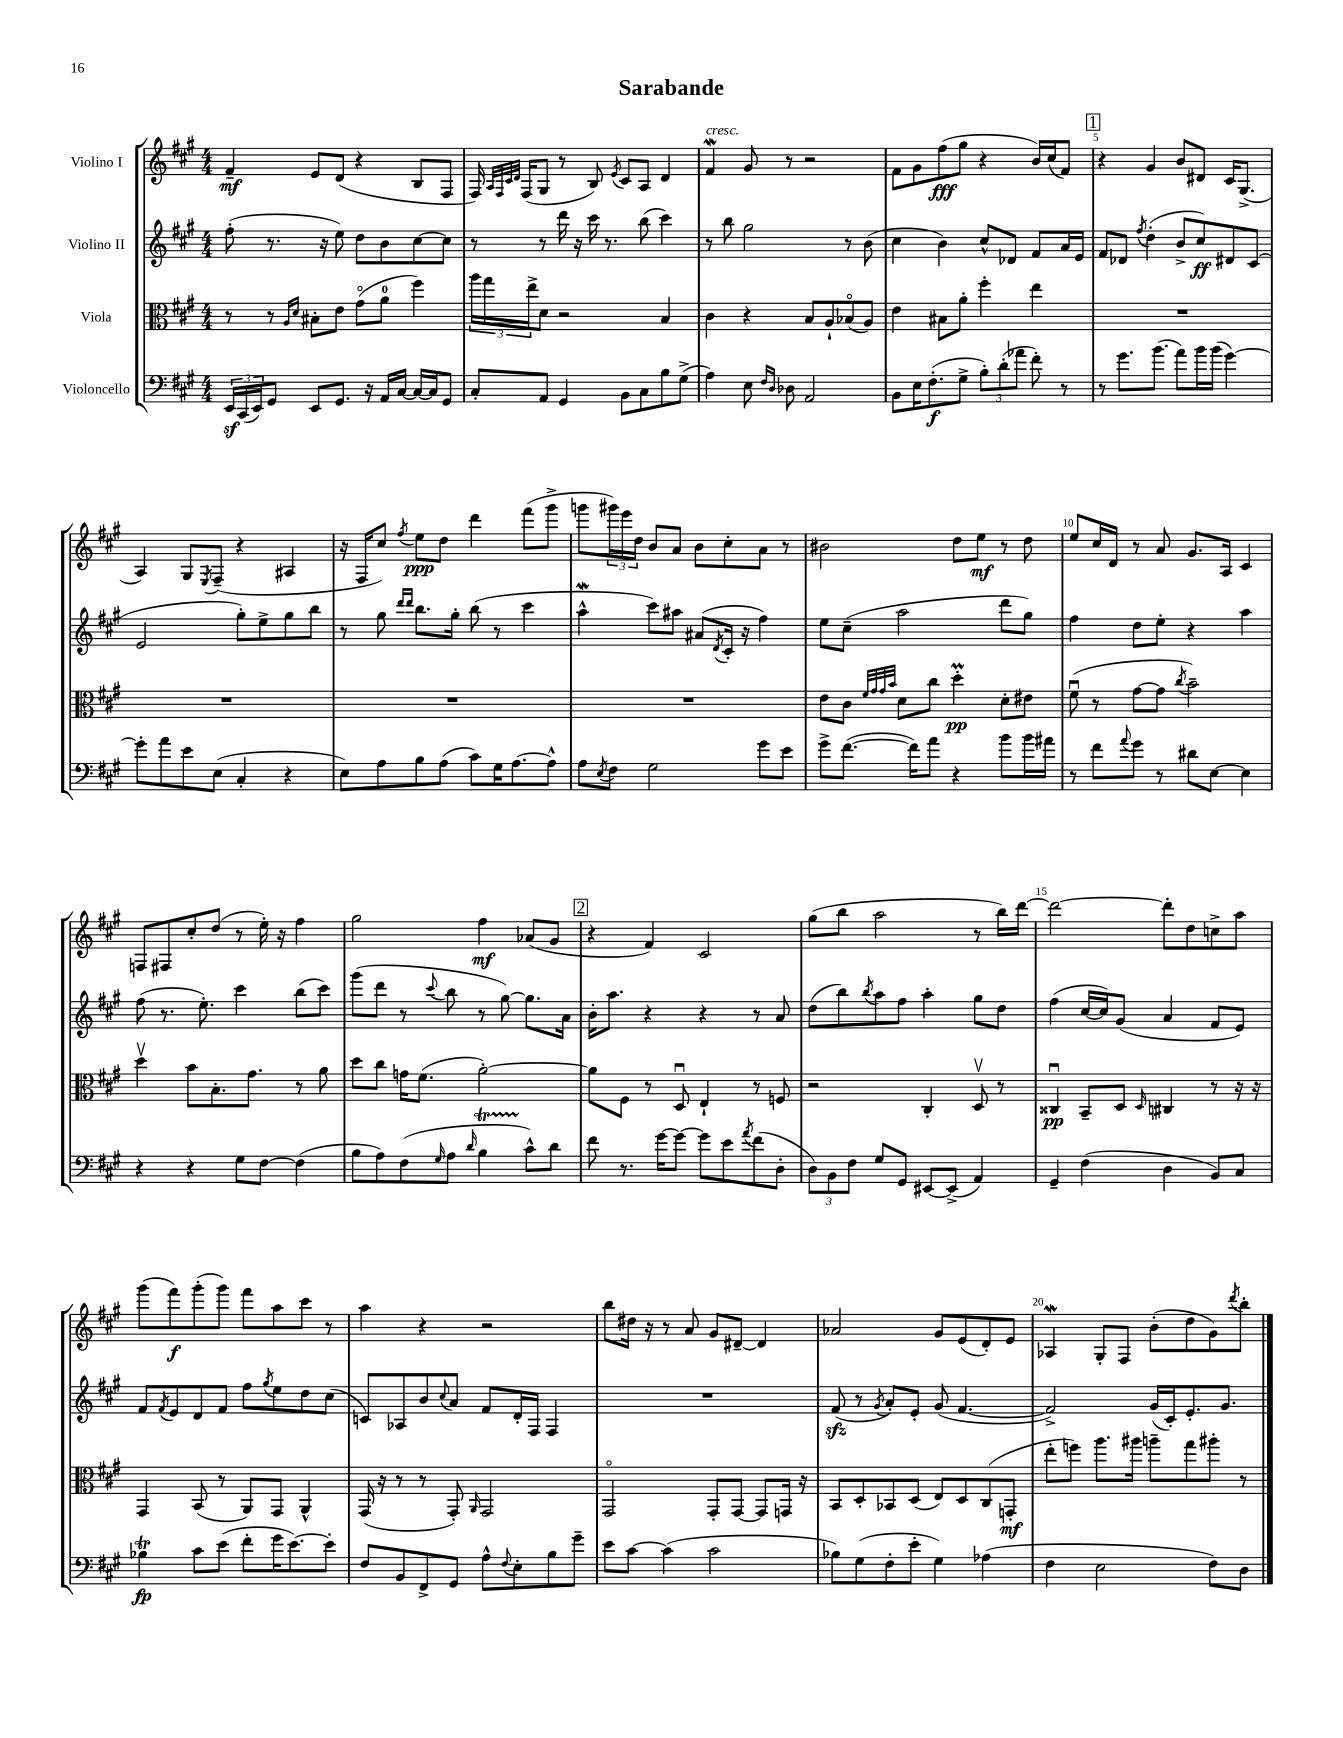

**kern	**kern	**kern	**kern
*staff4	*staff3	*staff2	*staff1
*clefF4	*clefC3	*clefG2	*clefG2
*k[f#c#g#]	*k[f#c#g#]	*k[f#c#g#]	*k[f#c#g#]
*M4/4	*M4/4	*M4/4	*M4/4
24EE	8r	(8ff#'	4f#~
(24CC#	.	.	.
24EE)	.	.	.
8GG#	8r	8.r	.
.	16qqA	.	.
.	16qqd	.	.
8EE	8B#'	.	8e
.	.	16r	.
8.GG#	8e	8ee)	(8d
.	(8g#o	8dd	4r
16r	.	.	.
16AA	8a	8b	.
[16C#	.	.	.
16C#_	4ff#)	[8cc#	8B
16C#]	.	.	.
8GG#	.	8cc#]	8F#
=	=	=	=
8C#'	24aa	8r	16F#)
.	24gg#	.	.
.	.	.	32qqA
.	.	.	32qqF#
.	.	.	32qqc#
.	.	.	32qqd
.	.	.	(16F#
.	24ee^	.	.
8AA	8d	8r	8G#
4GG#	2r	16ddd	8r
.	.	16r	.
.	.	16ccc#	8B)
.	.	8.r	.
.	.	.	8qe
8BB	.	.	8c#
8C#	.	(8bb	8A
8B	4B	4ccc#)	4d
(8G#^	.	.	.
=	=	=	=
4A)	4c#	8r	4f#
.	.	8bb	.
8E	4r	2gg#	8g#
16qqF#	.	.	.
16qqD	.	.	.
8D-	.	.	8r
2AA	8B	.	2r
.	8A`	.	.
.	(8B-o	8r	.
.	8A)	(8b	.
=	=	=	=
8BB	4e	4cc#	8f#
16E	.	.	8g#
(8.F#'	.	.	.
.	8B#	4b)	(8ff#
8G#^	8a'	.	8gg#
12B')	4ff#'	8cc#^^	4r
(12d'	.	.	.
.	.	8d-	.
12a-	.	.	.
8f#')	4ee	8f#	16b)
.	.	.	(16cc#
8r	.	16a	8f#)
.	.	16e	.
=	=	=	=
8r	1r	8f#	4r
8.g#	.	8d-	.
.	.	8qff#	.
.	.	(4dd'	4g#
(8.b	.	.	.
8a)	.	8b^	8b
16b	.	8cc#)	8d#
(16b	.	.	.
[4g#)	.	8d#	16c#
.	.	.	(8.G#^
.	.	(8c#	.
=	=	=	=
8g#']	1r	2e	4A)
8a	.	.	.
8e	.	.	8G#
.	.	.	8qE
(8E	.	.	(8F#~
4C#'	.	8gg#')	4r
.	.	8ee^	.
4r	.	8gg#	4A#
.	.	8bb	.
=	=	=	=
8E)	1r	8r	16r
.	.	.	16F#
8A	.	8gg#	8cc#)
.	.	16qqddd	.
.	.	16qqddd	8qff#
8B	.	8.bb	8ee
(8A	.	.	8dd
.	.	16gg#'	.
8c#)	.	(8bb	4ddd
16G#	.	8r	.
[8.A	.	.	.
.	.	4ccc#	(8fff#
8A^^]	.	.	8ggg#^
=	=	=	=
8A	1r	4aa^^	8ggg
8qE	.	.	.
8F#	.	.	24ggg#)
.	.	.	24eee
.	.	.	24dd
2G#	.	8ccc#)	8b
.	.	8aa#	8a
.	.	(8a#	8b
.	.	8qd	.
.	.	16c#'	8cc#'
.	.	16r	.
8g#	.	4ff#)	8a
8e	.	.	8r
=	=	=	=
8g#^	8e	8ee	2b#
([8.f#	8c#	(8cc#~	.
.	32qqf#	.	.
.	32qqg#	.	.
.	32qqg#	.	.
.	32qqb	.	.
.	8d	2aa	.
16f#])	.	.	.
8a	8cc#	.	.
4r	4dd'	.	8dd
.	.	.	8ee
8b	8d'	8ddd	8r
16b	8e#	8gg#)	8dd
16a#	.	.	.
=	=	=	=
8r	(8f#u	4ff#	8ee
8f#	8r	.	16cc#
.	.	.	16d
8qqa	.	.	.
8g#	[8g#	8dd	8r
8r	8g#]	8ee'	8a
.	8qcc#	.	.
8d#	2b~)	4r	8.g#
[8E	.	.	.
.	.	.	16A
4E]	.	4aa	4c#
=	=	=	=
4r	4ddv	(8ff#	8F
.	.	8.r	8F#
4r	8b	.	8cc#'
.	.	8.ee')	.
.	8.B'	.	(8dd
8G#	.	4ccc#	8r
.	8.g#	.	.
[8F#	.	.	16ee')
.	.	.	16r
(4F#]	8r	(8bb	4ff#
.	8a	8ccc#)	.
=	=	=	=
8B	8dd	(8ggg#	2gg#
8A)	8cc#	8ddd	.
(8F#	16g	8r	.
.	(8.f#	.	.
16qqG#	.	8qqccc#	.
8A	.	8bb	.
16qqd	.	.	.
4B	[2a')	8r	4ff#
.	.	[8gg#)	.
8c#^^)	.	8.gg#]	(8a-
8d	.	.	8g#
.	.	16a	.
=	=	=	=
8f#	8a]	16b'	4r
.	.	8.aa	.
8.r	8F#	.	.
.	8r	4r	4f#)
[16g#	.	.	.
8g#_	8Du	.	.
8g#]	4E`	4r	2c#
8e	.	.	.
8qa	.	.	.
(8f#	8r	8r	.
8D'	8F	8a	.
=	=	=	=
12D)	2r	(8dd	(8gg#
12BB	.	.	.
.	.	8bb)	8bb
12F#	.	.	.
.	.	8qbb	.
8G#	.	8aa	2aa
8GG#	.	8ff#	.
[8EE#	4C#'	4aa'	.
(8EE#^]	.	.	.
4AA)	8Dv	8gg#	8r
.	8r	8dd	16bb)
.	.	.	[16ddd
=	=	=	=
4GG#~	4C##u	(4ff#	2ddd_
(4F#	8BB~	[16cc#	.
.	.	16cc#])	.
.	8D	(8g#	.
.	16qqD	.	.
4D	4C#	4a	8ddd']
.	.	.	8dd
8BB)	8r	8f#	8cc^
8C#	16r	8e)	8aa
.	16r	.	.
=	=	=	=
4B-	4GG#	8f#	(8ggg#
.	.	8qf#	.
.	.	8e	8fff#)
8c#	(8BB	8d	(8ggg#'
(8e	8r	8f#	8ggg#)
8f#'	8AA)	8ff#	8fff#
.	.	8qgg#	.
16g#	8GG#	8ee	8aa
[8.e)	.	.	.
.	4AA^^	8dd	8ccc#
8e']	.	(8cc#	8r
=	=	=	=
8F#	(16GG#	8c)	4aa
.	16r	.	.
8BB	8r	8A-	.
8FF#^	8r	8b	4r
.	.	8qqcc#	.
8GG#	8GG#')	8a	.
.	16qqAA	.	.
8A^^	2GG#	8f#	2r
8qqF#	.	.	.
8E'	.	16d'	.
.	.	16F#	.
8B	.	4F#	.
8g#~	.	.	.
=	=	=	=
8e	2GG#o	1r	8bb
[8c#	.	.	16dd#
.	.	.	16r
(4c#]	.	.	8r
.	.	.	8a
2c#	8GG#'	.	8g#
.	[8GG#	.	[8d#~
.	8GG#]	.	4d#]
.	16GG	.	.
.	16r	.	.
=	=	=	=
8B-)	8BB	(8f#	2a-
(8G#	8D'	8r	.
.	.	8qg#	.
8F#'	8BB-	8a')	.
8e'	(8D	8e'	.
4G#)	8E)	(8g#	8g#
.	8D	[4.f#	(8e
(4A-	(8C#	.	8d')
.	8GG'	.	8e
=	=	=	=
4F#	8ee'	2f#^])	4A-
.	8ff)	.	.
2E	8.aa	.	8G#'
.	.	.	8F#
.	16aa#	.	.
.	8aa~	(16g#	(8b'
.	.	16c#')	.
.	8gg#	8.e'	8dd
8F#)	8aa#'	.	8g#)
.	.	8.g#	.
.	.	.	8qddd
8D	8r	.	8bb'
==	==	==	==
*-	*-	*-	*-
